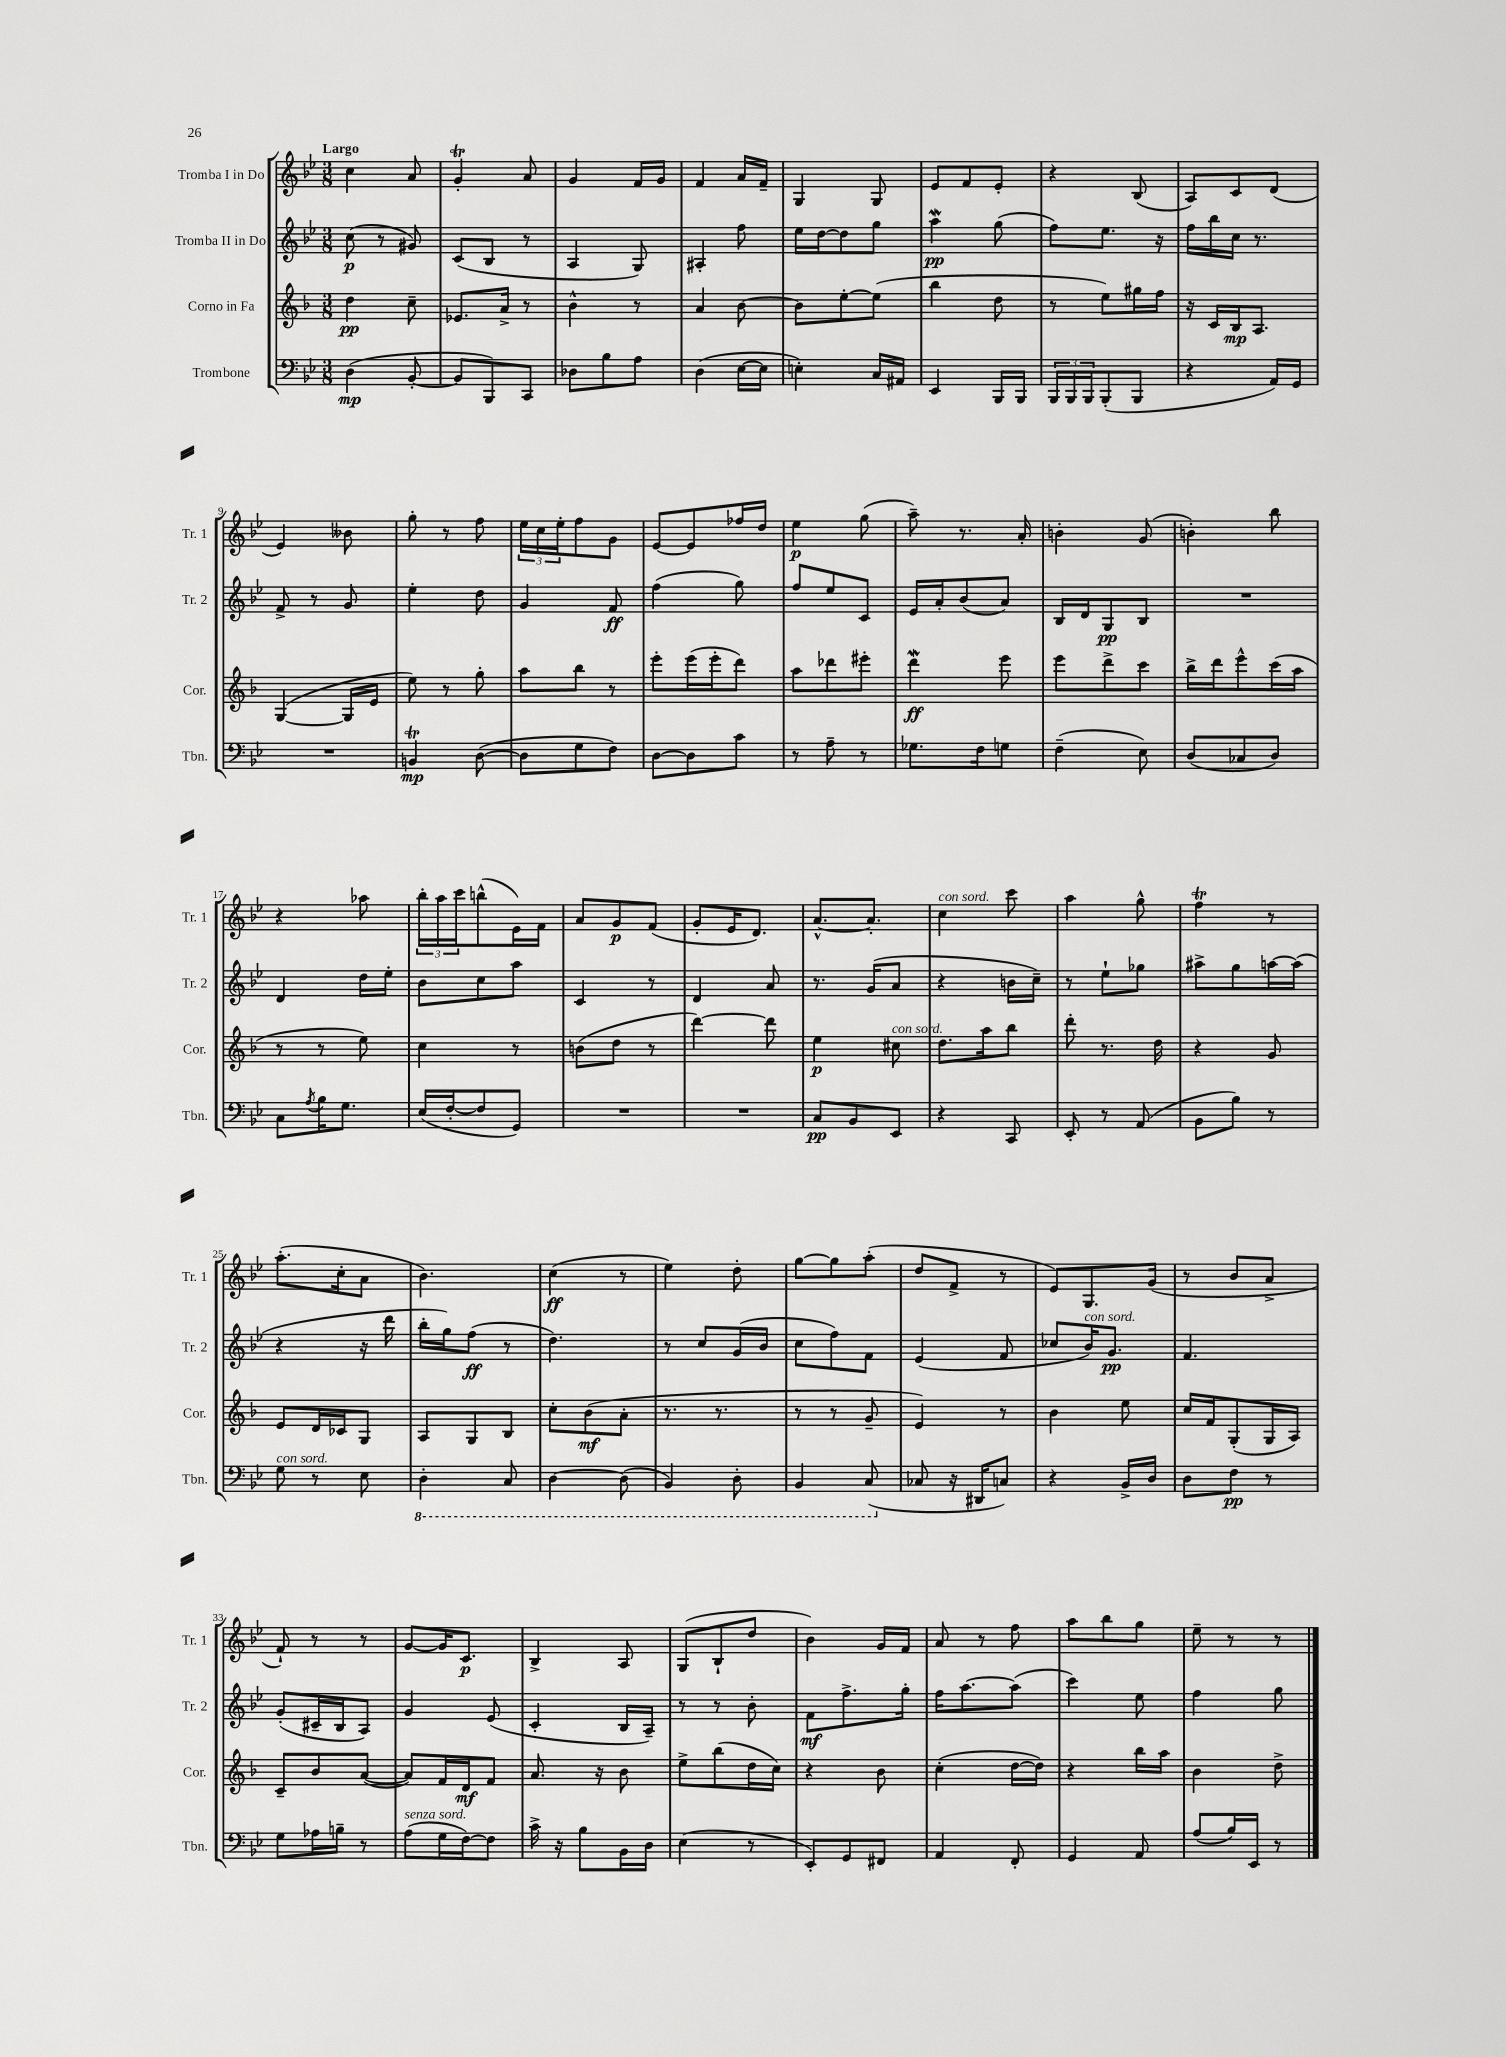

**kern	**kern	**kern	**kern
*staff4	*staff3	*staff2	*staff1
*clefF4	*clefG2	*clefG2	*clefG2
*k[b-e-]	*k[b-]	*k[b-e-]	*k[b-e-]
*M3/8	*M3/8	*M3/8	*M3/8
(4D	4dd	(8cc	4cc
.	.	8r	.
[8BB-'	8cc~	8g#)	8a
=	=	=	=
8BB-]	8.e-	(8c	4g'
8BBB-)	.	8B-	.
.	16a^	.	.
8CC	8r	8r	8a
=	=	=	=
8D-	4b-^^	4A	4g
8B-	.	.	.
8A	8r	8G)	16f
.	.	.	16g
=	=	=	=
(4D	4a	4A#'	4f
[16E-	[8b-	8ff	16a
16E-]	.	.	16f~
=	=	=	=
4E')	8b-]	16ee-	4G
.	.	[16dd	.
.	[8ee'	8dd]	.
16C	(8ee]	8gg	8G
16AA#	.	.	.
=	=	=	=
4EE-	4bb-	4aa	8e-
.	.	.	8f
16BBB-	8dd	(8gg	8e-'
16BBB-	.	.	.
=	=	=	=
24BBB-	8r	8ff)	4r
24BBB-	.	.	.
24BBB-	.	.	.
(8BBB-'	8ee)	8.ee-	.
8BBB-	16gg#	.	(8B-
.	16ff	16r	.
=	=	=	=
4r	16r	16ff	8A)
.	16c	16bb-	.
.	16B-	16cc	8c
.	8.A	8.r	.
16AA)	.	.	(8d
16GG	.	.	.
=	=	=	=
4.r	([4G	8f^	4e-)
.	.	8r	.
.	16G]	8g	8b--
.	16e	.	.
=	=	=	=
4BB	8ee)	4ee-'	8gg'
.	8r	.	8r
([8D	8gg'	8dd	8ff
=	=	=	=
8D]	8aa	4g	24ee-
.	.	.	24cc
.	.	.	24ee-'
8G	8bb-	.	8ff
8F)	8r	8f	8g
=	=	=	=
[8D	8eee'	(4ff	[8e-
8D]	(16eee	.	8e-]
.	16eee'	.	.
8c	8ddd)	8gg)	16ff-
.	.	.	16dd
=	=	=	=
8r	8aa	8ff	4ee-
8A~	8ddd-	8ee-	.
8r	8eee#'	8c	(8gg
=	=	=	=
8.G-	4ddd	16e-	8aa~)
.	.	16a'	.
.	.	(8b-	8.r
16F	.	.	.
8G	8eee	8a)	.
.	.	.	16a'
=	=	=	=
(4F~	8eee	16B-	4b'
.	.	16d	.
.	8ddd^	8G	.
8E-)	8ccc	8B-	(8g
=	=	=	=
(8D	16bb-^	4.r	4b')
.	16ddd	.	.
8C-	8eee^^	.	.
8D)	(16ccc	.	8bb-
.	16aa	.	.
=	=	=	=
8C	8r	4d	4r
8qA	.	.	.
16B-	8r	.	.
8.G	.	.	.
.	8ee)	16dd	8aa-
.	.	16ee-'	.
=	=	=	=
(16E-	4cc	8b-	24bb-'
.	.	.	24aa
[16F'	.	.	.
.	.	.	24ccc
8F]	.	8cc	(8bb^^
8GG)	8r	8aa	16e-)
.	.	.	16f
=	=	=	=
4.r	(8b	4c	8a
.	8dd	.	8g
.	8r	8r	(8f
=	=	=	=
4.r	[4ddd)	4d	8g'
.	.	.	16e-
.	.	.	8.d)
.	8ddd]	8a	.
=	=	=	=
8C	4ee	8.r	[8.a^^
8BB-	.	.	.
.	.	(16g	8.a']
8EE-	8cc#	8a	.
=	=	=	=
4r	8.dd	4r	4cc
.	16aa	.	.
8CC	8bb-	16b	8ccc
.	.	16cc~)	.
=	=	=	=
8EE-'	8ddd'	8r	4aa
8r	8.r	8ee-`	.
(8AA	.	8gg-	8gg^^
.	16dd	.	.
=	=	=	=
8BB-	4r	8aa#^	4ff
8B-)	.	8gg	.
8r	8g	[16aa	8r
.	.	(16aa]	.
=	=	=	=
8G	8e	4r	(8.aa'
8r	16d	.	.
.	16c-	.	16cc'
8E-	8G	16r	8a
.	.	16ddd	.
=	=	=	=
4DD'	8A	16bb-'	4.b-)
.	.	16gg)	.
.	8G	(8ff	.
8CC	8B-	8r	.
=	=	=	=
[4DD	8cc'	4.dd)	(4cc
.	(8b-	.	.
(8DD]	8a'	.	8r
=	=	=	=
4BBB-)	8.r	8r	4ee-)
.	.	8cc	.
.	8.r	.	.
8DD'	.	(16g	8dd'
.	.	16b-	.
=	=	=	=
4BBB-	8r	8cc	[8gg
.	8r	8ff)	8gg]
(8CC	8g~	8f	(8aa'
=	=	=	=
8C-	4e)	(4e-	8dd
16r	.	.	8f^
16DD#	.	.	.
8C)	8r	8f	8r
=	=	=	=
4r	4b-	8cc-	8e-)
.	.	16b-)	8.G
.	.	8.g	.
16BB-^	8ee	.	.
16D	.	.	(16g
=	=	=	=
8D	16cc	4.f	8r
.	16f	.	.
8F	(8G'	.	8b-
8r	16G	.	8a^
.	16A)	.	.
=	=	=	=
8G	8c~	(8g'	8f`)
16A-	8b-	16c#~	8r
16B~	.	16B-	.
8r	([8a	8A)	8r
=	=	=	=
(8A	8a])	4g	[8g
16G	16f	.	16g]
[16F)	16d	.	8.c
8F]	8f	(8e-	.
=	=	=	=
16c^	8.a	4c'	4B-^
16r	.	.	.
8B-	.	.	.
.	16r	.	.
16BB-	8b-	16B-	8A
16D	.	16A~)	.
=	=	=	=
(4E-	8ee^	8r	(8G
.	(8bb-	8r	8B-`
8r	16dd	8b-'	8dd
.	16cc)	.	.
=	=	=	=
8EE-')	4r	8f	4b-)
8GG	.	8.ff^	.
8FF#	8b-	.	16g
.	.	16gg'	16f
=	=	=	=
4AA	(4cc'	16ff	8a
.	.	[8.aa	.
.	.	.	8r
8FF'	[16dd	(8aa]	8ff
.	16dd])	.	.
=	=	=	=
4GG	4r	4ccc)	8aa
.	.	.	8bb-
8AA	16bb-	8ee-	8gg
.	16aa	.	.
=	=	=	=
(8A	4b-	4ff	8ee-~
16B-)	.	.	8r
16EE-	.	.	.
8r	8dd^	8gg	8r
==	==	==	==
*-	*-	*-	*-
